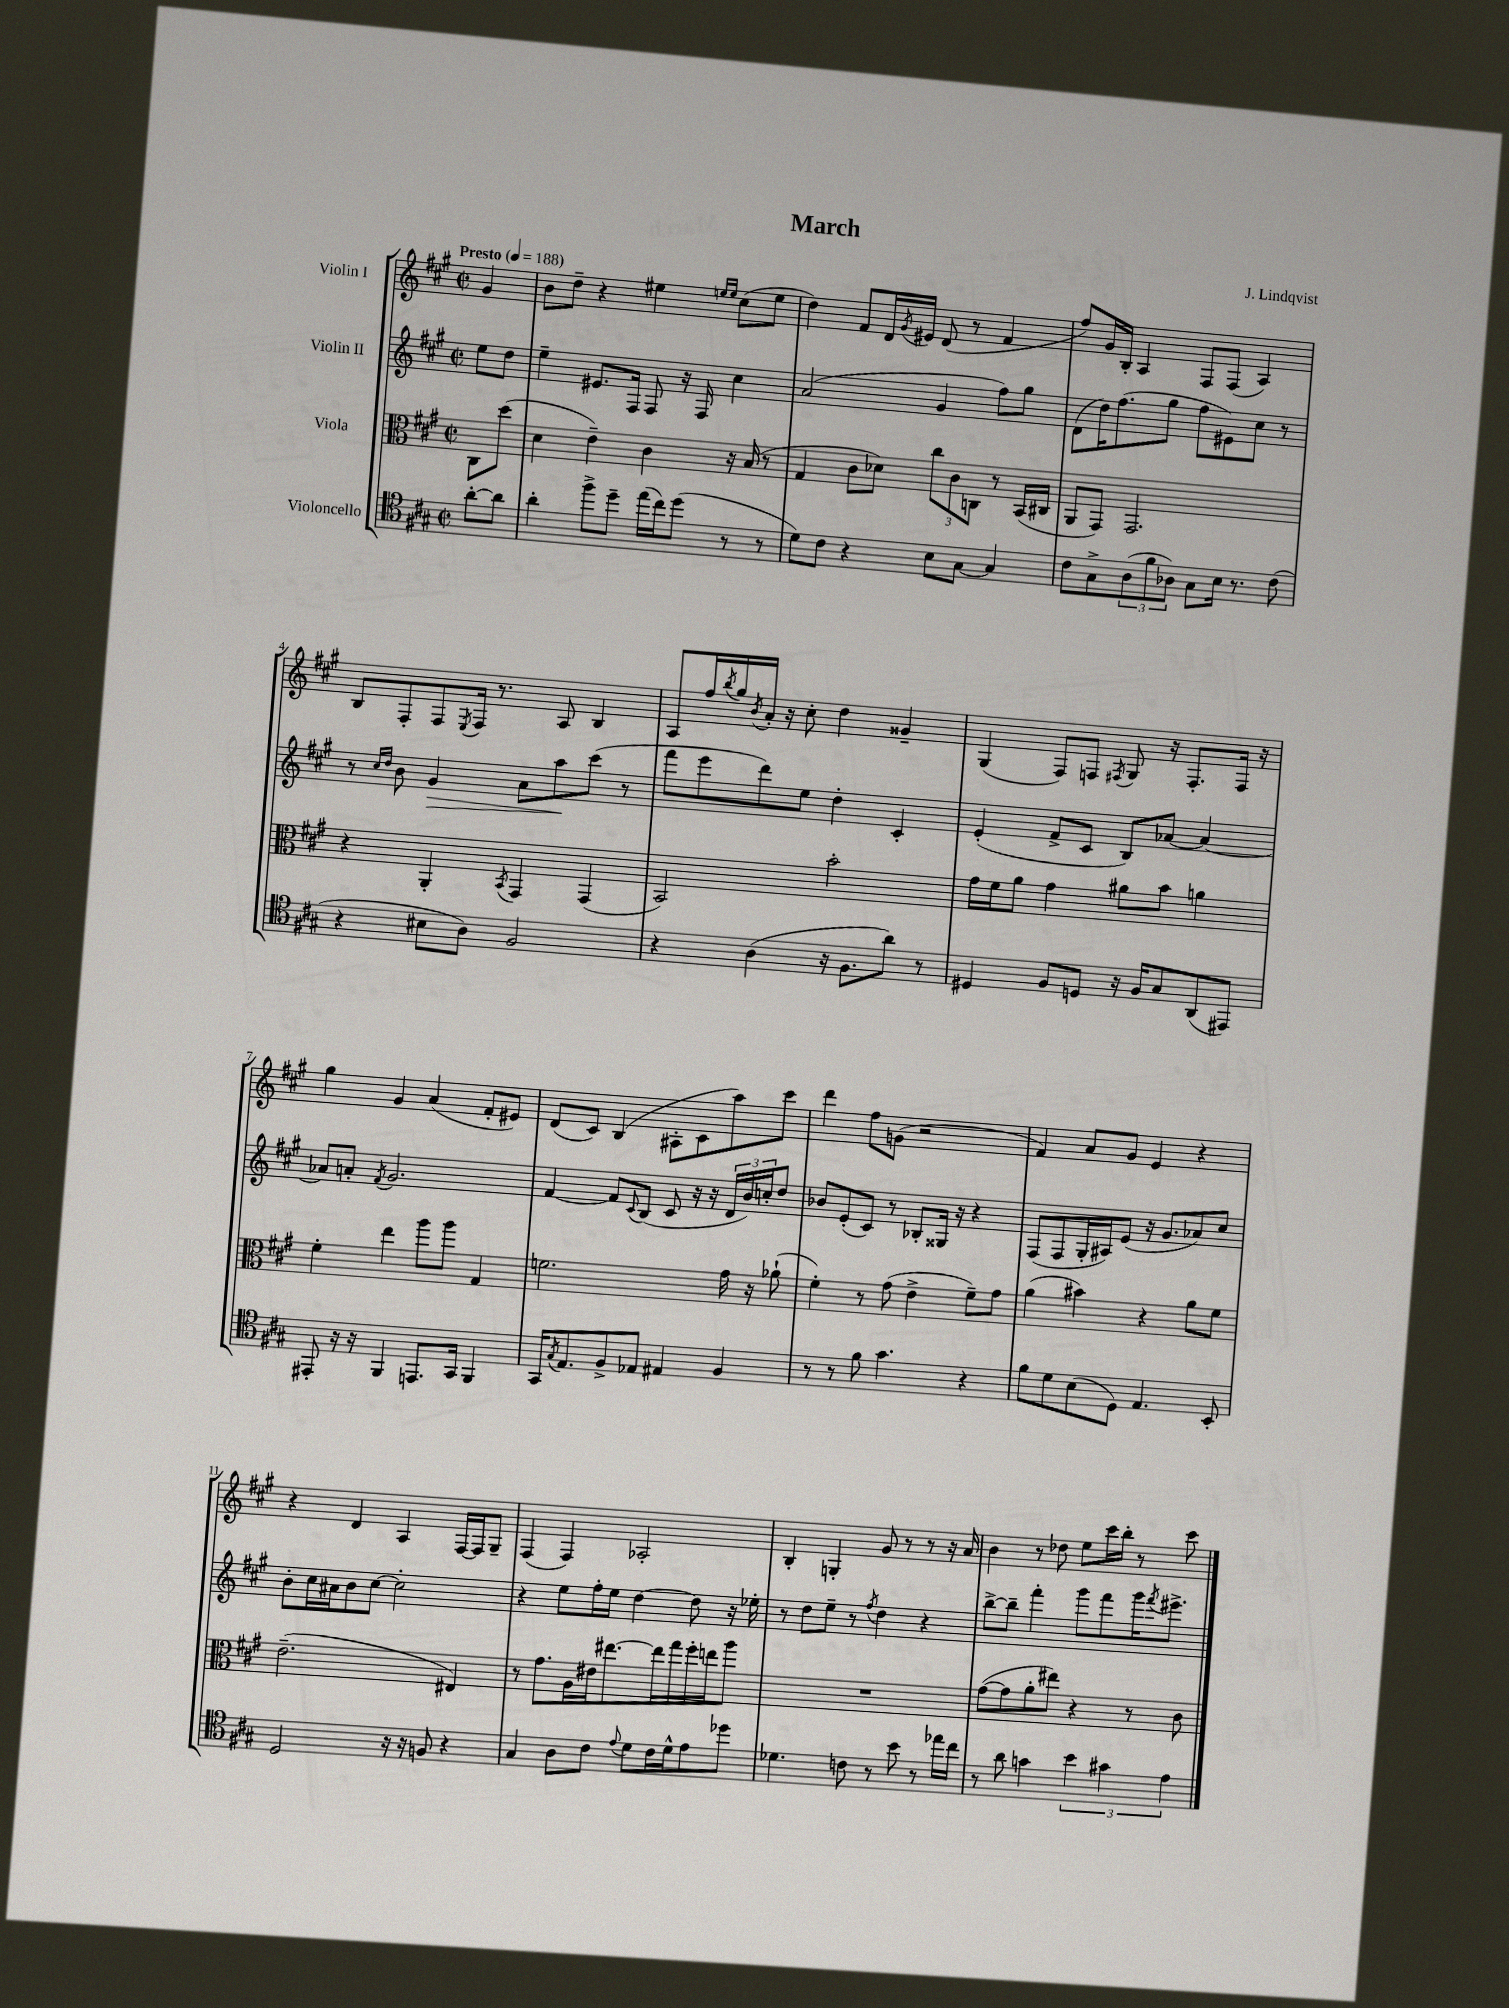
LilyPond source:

\header { title = "March" composer = "J. Lindqvist" }
<<
\new StaffGroup <<
\new Staff = "s0" \with { instrumentName = "Violin I" } {
    \clef treble \key a \major \defaultTimeSignature \time 2/2 \partial 4 \tempo "Presto" 4 = 188
    gis'4 |
    b'8 d''8-- r4 eis''4 \grace { e''16 e''16 } cis''8( e''8 |
    d''4) fis'8 d'16 \acciaccatura { gis'8 } eis'16 d'8( r8 fis'4 |
    fis''8) gis'16 b16-. a4 fis8 fis8( a4) |
    b8 fis8-. fis8 \acciaccatura { e8 } fis16 r8. a8 b4 |
    a8 fis''16 \acciaccatura { b''8 } gis''16 \acciaccatura { b'8 } a'16-. r16 cis''8-. d''4 gisis'4-- |
    gis4( fis8) f8 \acciaccatura { fis8 } gis8 r16 fis8.-. fis16 r16 |
    gis''4 gis'4 a'4( fis'8-. eis'8) |
    d'8( cis'8) b4( ais8-. cis'8 a''8) cis'''8 |
    d'''4 fis''8 g'8( r2 |
    fis'4) a'8 gis'8 e'4 r4 |
    r4 d'4 a4 fis16~ fis16 gis8-- |
    fis4( fis4) aes2-. |
    b4-. g4-. gis'8 r8 r8 r16 a'16 |
    b'4 r8 des''8 e''8 cis'''16 b''16-. r8 cis'''8 \bar "|." |
}
\new Staff = "s1" \with { instrumentName = "Violin II" } {
    \clef treble \key a \major \defaultTimeSignature \time 2/2 \partial 4
    e''8 d''8 |
    e''4-- eis'8. fis16 fis8 r16 fis16 cis''4 |
    a'2( gis'4 fis''8) gis''8 |
    d'8( d''16) fis''8.( gis''8 fis''8 eis'8) cis''8 r8 |
    r8 \grace { cis''16 d''16 } b'8 gis'4\> a'8 a''8\! cis'''8( r8 |
    fis'''8 e'''8 d'''8) e''8 d''4-. cis'4-. |
    e'4-.( fis'8-> cis'8 b8) aes'8~ aes'4~ |
    aes'8 a'8-. \acciaccatura { fis'8 } gis'2. |
    fis'4~ fis'8 \appoggiatura { cis'8 } b8( cis'8 r16 r16 \tuplet 3/2 { d'16 b'16) c''16-. } d''8 |
    bes'8 e'8-.( cis'8) r8 bes8-. gisis16 r16 r4 |
    fis8( fis8 gis16-. ais16) e'8( r16 gis'8. aes'8) cis''8 |
    b'8-. cis''16 ais'16 b'8 cis''8~ cis''2-. |
    r4 e''8 fis''16-. e''16 d''4~ d''8 r16 ees''16-. |
    r8 d''8 e''8-- r8 \acciaccatura { fis''8 } d''4 r4 |
    b''8~-> b''8-- fis'''4-. gis'''8 fis'''8 gis'''16 \acciaccatura { fis'''8 } eis'''8.-> \bar "|." |
}
\new Staff = "s2" \with { instrumentName = "Viola" } {
    \clef alto \key a \major \defaultTimeSignature \time 2/2 \partial 4
    cis8 d''8( |
    d'4 e'4--) cis'4 r16 b16( r8 |
    gis4 cis'8 des'8) \tuplet 3/2 { cis''8 cis'8 c8 } r8 b,16( cis16 |
    a,8 gis,8) gis,2. |
    r4 a,4-. \acciaccatura { b,8 } gis,4 gis,4( |
    b,2) b'2-. |
    gis'16 fis'16 a'8 gis'4 ais'8 b'8 a'4 |
    fis'4-. e''4 a''8 a''8 gis4 |
    f'2. gis'16 r16 aes'8-!( |
    fis'4-.) r8 gis'8( e'4-> fis'8--) gis'8 |
    a'4( bis'4) r4 a'8 fis'8 |
    e'2.--( eis4) |
    r8 gis'8. a16 eis'16 eis''8.~ eis''16 gis''16 fis''16-. e''16 a''8 |
    R1 |
    gis'8~( gis'8 a'8-. eis''8) r4 r8 cis'8 \bar "|." |
}
\new Staff = "s3" \with { instrumentName = "Violoncello" } {
    \clef tenor \key a \major \defaultTimeSignature \time 2/2 \partial 4
    a'8~-. a'8 |
    a'4-. fis''8-> d''8-- e''16( cis''16) d''8( r8 r8 |
    d'8) cis'8 r4 b8 gis8~ gis4 |
    cis'8 gis8-> \tuplet 3/2 { a8( fis'8 aes8) } gis8 b16 r8. cis'8( |
    r4 bis8 a8) fis2 |
    r4 a4( r16 fis8. a'8) r8 |
    dis4 fis8 d8 r16 fis16 gis8 a,8( eis,8) |
    eis,8-. r16 r16 fis,4 e,8. gis,16 fis,4 |
    gis,16 \acciaccatura { gis8 } e8. fis8-> ees8 eis4 fis4 |
    r8 r8 fis'8 gis'4. r4 |
    fis'8 d'8 b8( d8) e4. b,8-. |
    d2 r16 r16 f8 r4 |
    gis4 a8 cis'8 \appoggiatura { e'8 } d'8 cis'16 d'16-^ e'8 des''8 |
    des'4. c'8 r8 b'8 r8 ees''16 cis''16 |
    r8 a'8 g'4 \tuplet 3/2 { b'4 gis'4 e'4 } \bar "|." |
}
>>
>>
